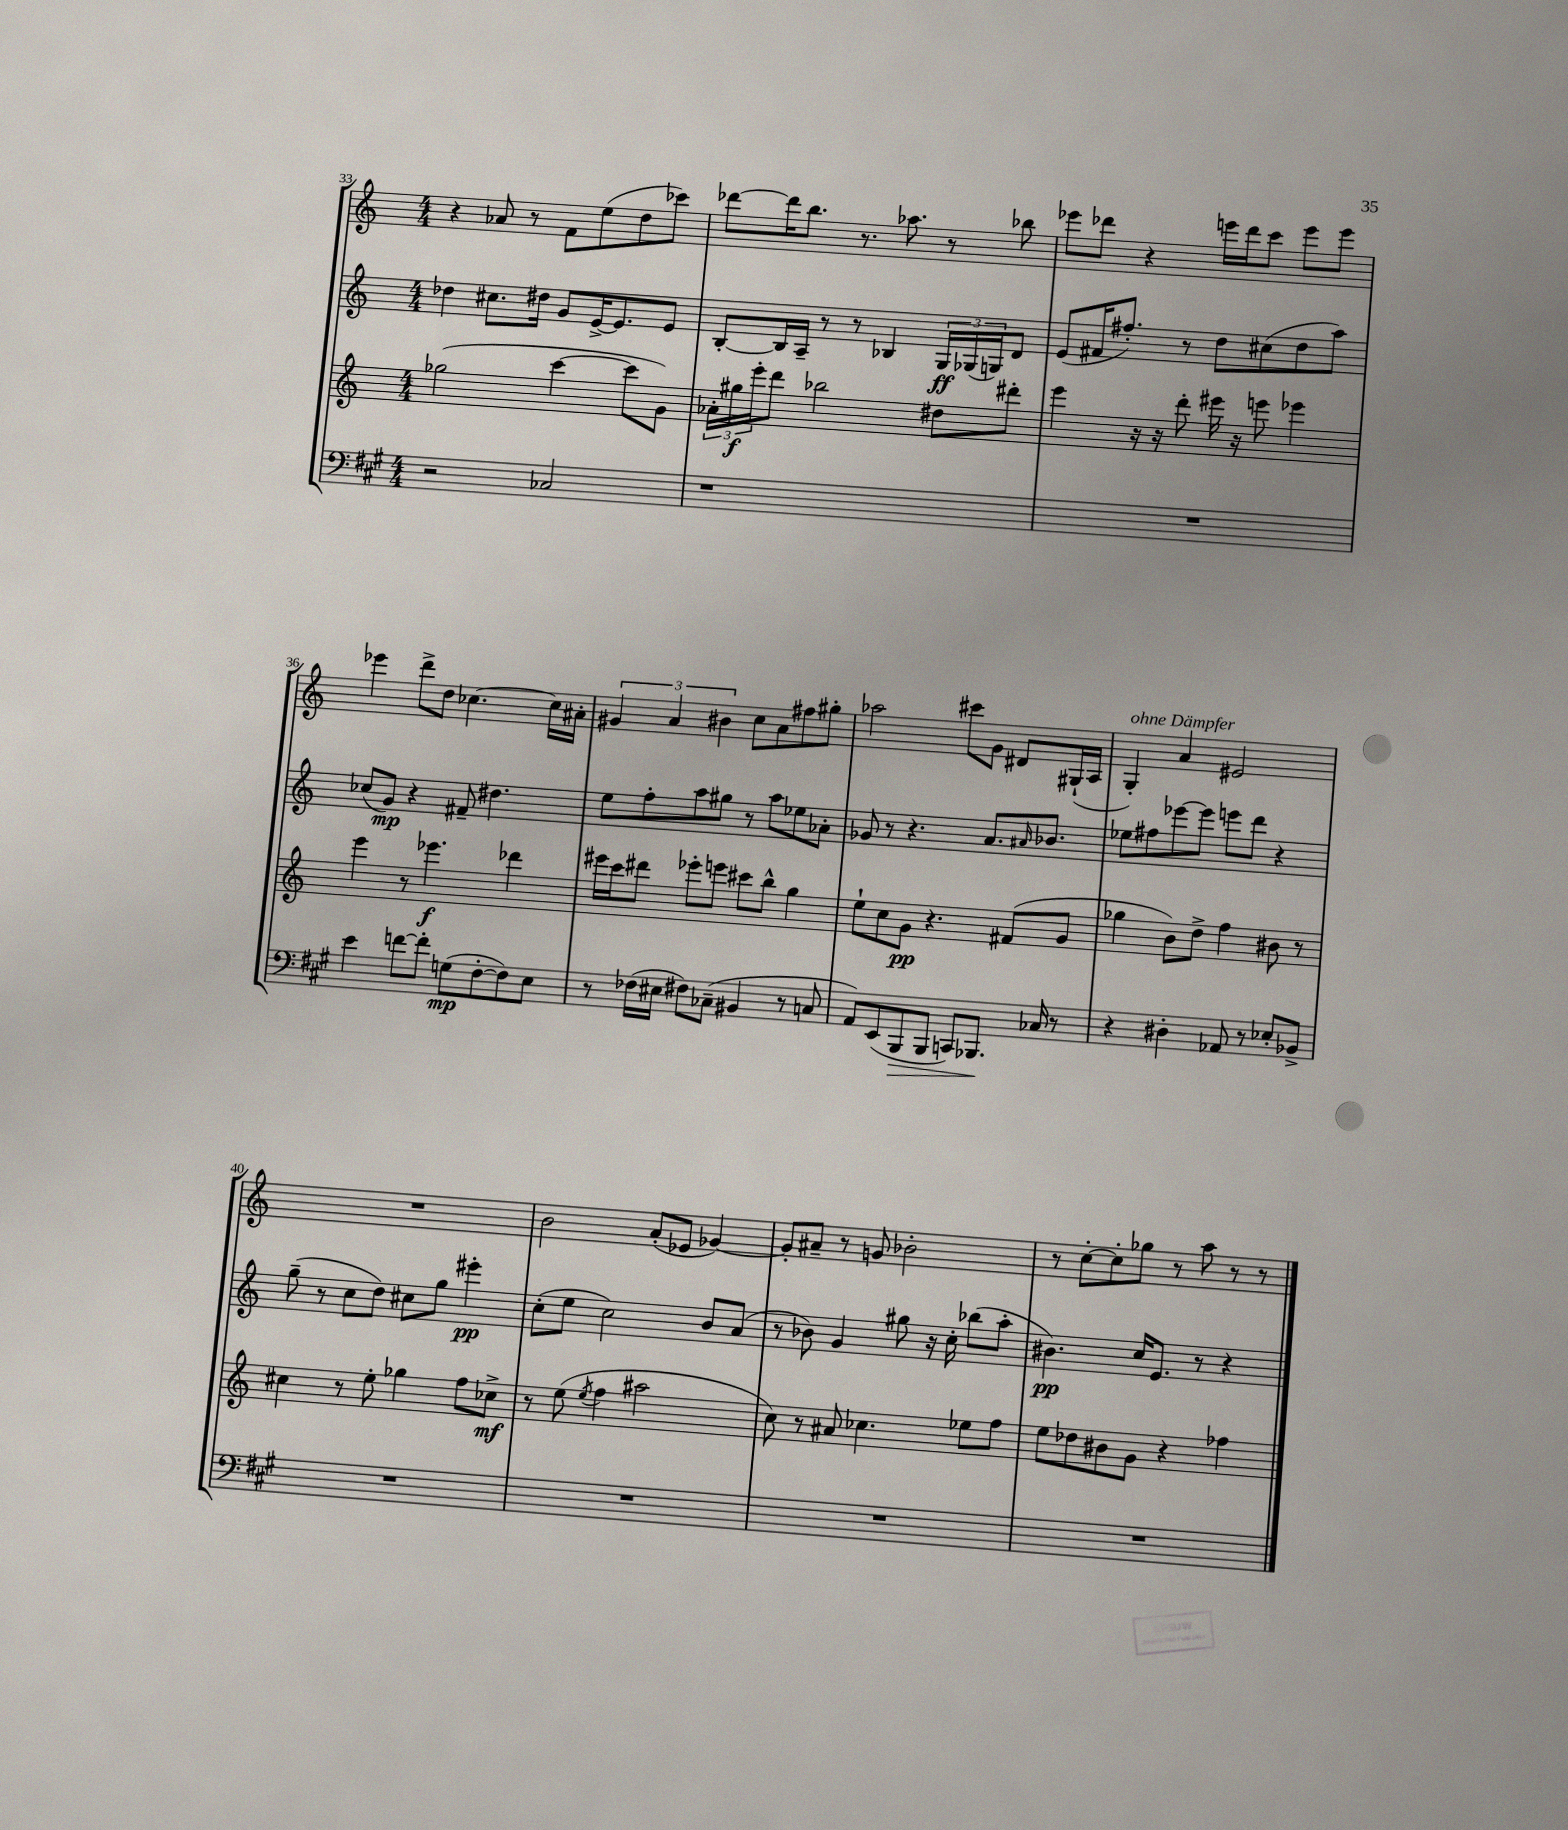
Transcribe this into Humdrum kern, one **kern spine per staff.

**kern	**dynam	**kern	**dynam	**kern	**dynam	**kern
*part4	*part4	*part3	*part3	*part2	*part2	*part1
*staff4	*staff4	*staff3	*staff3	*staff2	*staff2	*staff1
*clefF4	*	*clefG2	*	*clefG2	*	*clefG2
*k[f#c#g#]	*	*k[]	*	*k[]	*	*k[]
*M4/4	*	*M4/4	*	*M4/4	*	*M4/4
=33	=33	=33	=33	=33	=33	=33
2r	.	(2gg-X\	.	4dd-X\	.	4r
.	.	.	.	8.cc#X\L	.	8a-X/
.	.	.	.	.	.	8r
.	.	.	.	16dd#X\Jk	.	.
2C-X/	.	[4ccc\	.	8g/L	.	8f\L
.	.	.	.	[16e^/K	.	(8ee\
.	.	.	.	8.e/]	.	.
.	.	8ccc\L]	.	.	.	8dd\
.	.	8g\J)	.	8e/J	.	8ccc-X\J)
=34	=34	=34	=34	=34	=34	=34
1r	.	24a-X'\LL	.	[8B'/L	.	[8ddd-X\L
.	.	24gg#X\	f	.	.	.
.	.	24eee'\J	.	.	.	.
.	.	8ddd\J	.	16B/L]	.	16ddd-\K]
.	.	.	.	16A~/JJ	.	8.bb\J
.	.	2bb-X\	.	8r	.	.
.	.	.	.	8r	.	8.r
.	.	.	.	4B-X/	.	.
.	.	.	.	.	.	8.aa-X\
.	.	8dd#X\L	.	24G/LL	ff	8r
.	.	.	.	(24G-X/	.	.
.	.	.	.	24Gn/J)	.	.
.	.	8ddd#X'\J	.	8d/J	.	8bb-X\
=35	=35	=35	=35	=35	=35	=35
1r	.	4eee\	.	(8e/L	.	8eee-X\L
.	.	.	.	16f#X/K	.	8ddd-X\J
.	.	.	.	8.ff#X'/J)	.	.
.	.	16r	.	.	.	4r
.	.	16r	.	.	.	.
.	.	8ddd'\	.	8r	.	.
.	.	16eee#X\	.	8dd\L	.	16eeen\LL
.	.	16r	.	.	.	16ddd-\J
.	.	8eeen\	.	(8cc#X\	.	8ccc\J
.	.	4eee-X\	.	8dd\	.	8eee\L
.	.	.	.	8aa\J)	.	8eee\J
!!LO:LB:g=z
=36	=36	=36	=36	=36	=36	=36
4e\	.	4eee\	.	(8cc-X/L	.	4eee-X\
.	.	.	.	8g/J)	mp	.
[8fn\L	.	8r	.	4r	.	8ddd^\L
8f'\J]	.	4.eee-X\	f	.	.	8dd\J
(8Gn\L	mp	.	.	8f#X~/	.	[4.cc-X\
[8F#'\	.	.	.	4.dd#X\	.	.
8F#\])	.	4ddd-X\	.	.	.	.
8E\J	.	.	.	.	.	16cc-\LL]
.	.	.	.	.	.	16a#X'\JJ
=37	=37	=37	=37	=37	=37	=37
8r	.	16eee#X\LL	.	8ee\L	.	6g#X/
.	.	16ccc\J	.	.	.	.
(16F-X\LL	.	8ddd#X\J	.	8ff'\	.	.
.	.	.	.	.	.	6a/
16E#X\JJ	.	.	.	.	.	.
8F#X\L)	.	8eee-X'\L	.	8aa\	.	.
.	.	.	.	.	.	6b#X\
(8C-X~\J	.	8eeen\J	.	8gg#X\J	.	.
4BB#X/	.	8ccc#X\L	.	8r	.	8cc\L
.	.	8bb^^\J	.	8aa\L	.	8a\
8r	.	4gg\	.	8ee-X\	.	8ff#X\
8Cn/	.	.	.	8a-X'\J	.	8gg#X'\J
=38	=38	=38	=38	=38	=38	=38
8AA/L)	.	8ee`\L	.	8g-X/	.	2aa-X\
(8EE/	.	8cc\	.	8r	.	.
!	!LO:HP:b	!	!	!	!	!
8BBB/	>	8g\J	pp	4.r	.	.
8BBB/J	.	4.r	.	.	.	.
8CCn/L)	.	.	.	.	.	8ccc#X\L
8.BBB-X/J	.	.	.	8.a/L	.	8g\J
.	.	(8f#X/L	.	.	.	8d#X/L
.	.	.	.	16qqa#X/	.	.
16C-X/	]	.	.	8.b-X/J	.	.
8r	.	8g/J	.	.	.	(16G#X`/L
.	.	.	.	.	.	16A/JJ
=39	=39	=39	=39	=39	=39	=39
!	!	!	!	!	!	!LO:TX:a:i:t=ohne Dämpfer
4r	.	4gg-X\	.	8ee-X\L	.	4G'/)
.	.	.	.	8ff#X\	.	.
4D#X'\	.	8b\L)	.	[8eee-X\	.	4a/
.	.	8dd^\J	.	8eee-\J]	.	.
8AA-X/	.	4ff\	.	8eeen\L	.	2e#X/
8r	.	.	.	8ddd\J	.	.
8E-X'/L	.	8b#X\	.	4r	.	.
8BB-X^/J	.	8r	.	.	.	.
!!LO:LB:g=z
=40	=40	=40	=40	=40	=40	=40
1r	.	4cc#X\	.	(8gg~\	.	1r
.	.	.	.	8r	.	.
.	.	8r	.	8cc\L	.	.
.	.	8ee'\	.	8dd\J)	.	.
.	.	4gg-X\	.	8cc#X\L	.	.
.	.	.	.	8gg\J	.	.
.	.	8ff\L	.	4eee#X'\	pp	.
.	.	8cc-X^\J	mf	.	.	.
=41	=41	=41	=41	=41	=41	=41
1r	.	8r	.	(8cc'\L	.	2b\
.	.	(8ee\	.	8ee\J	.	.
.	.	8qee/	.	.	.	.
.	.	4ff\	.	2cc\)	.	.
.	.	2aa#X\	.	.	.	(8a'/L
.	.	.	.	.	.	8e-X/J
.	.	.	.	8b/L	.	[4g-X/)
.	.	.	.	(8a/J	.	.
=42	=42	=42	=42	=42	=42	=42
1r	.	8cc\)	.	8r	.	8g-'/L]
.	.	8r	.	8b-X\)	.	8a#X~/J
.	.	8a#X/	.	4g/	.	8r
.	.	4.cc-X\	.	.	.	8gn/
.	.	.	.	8gg#X\	.	2b-X'\
.	.	.	.	16r	.	.
.	.	.	.	16cc'\	.	.
.	.	8ee-X\L	.	(8bb-X\L	.	.
.	.	8ff\J	.	8aa'\J	.	.
=43	=43	=43	=43	=43	=43	=43
1r	.	8ee\L	.	4.b#X\)	pp	8r
.	.	8dd-X\	.	.	.	[8cc'\L
.	.	8b#X\	.	.	.	8cc'\]
.	.	8g\J	.	16cc/KL	.	8gg-X\J
.	.	.	.	8.e/J	.	.
.	.	4r	.	.	.	8r
.	.	.	.	8r	.	8aa\
.	.	4ff-X\	.	4r	.	8r
.	.	.	.	.	.	8r
==	==	==	==	==	==	==
*-	*-	*-	*-	*-	*-	*-
